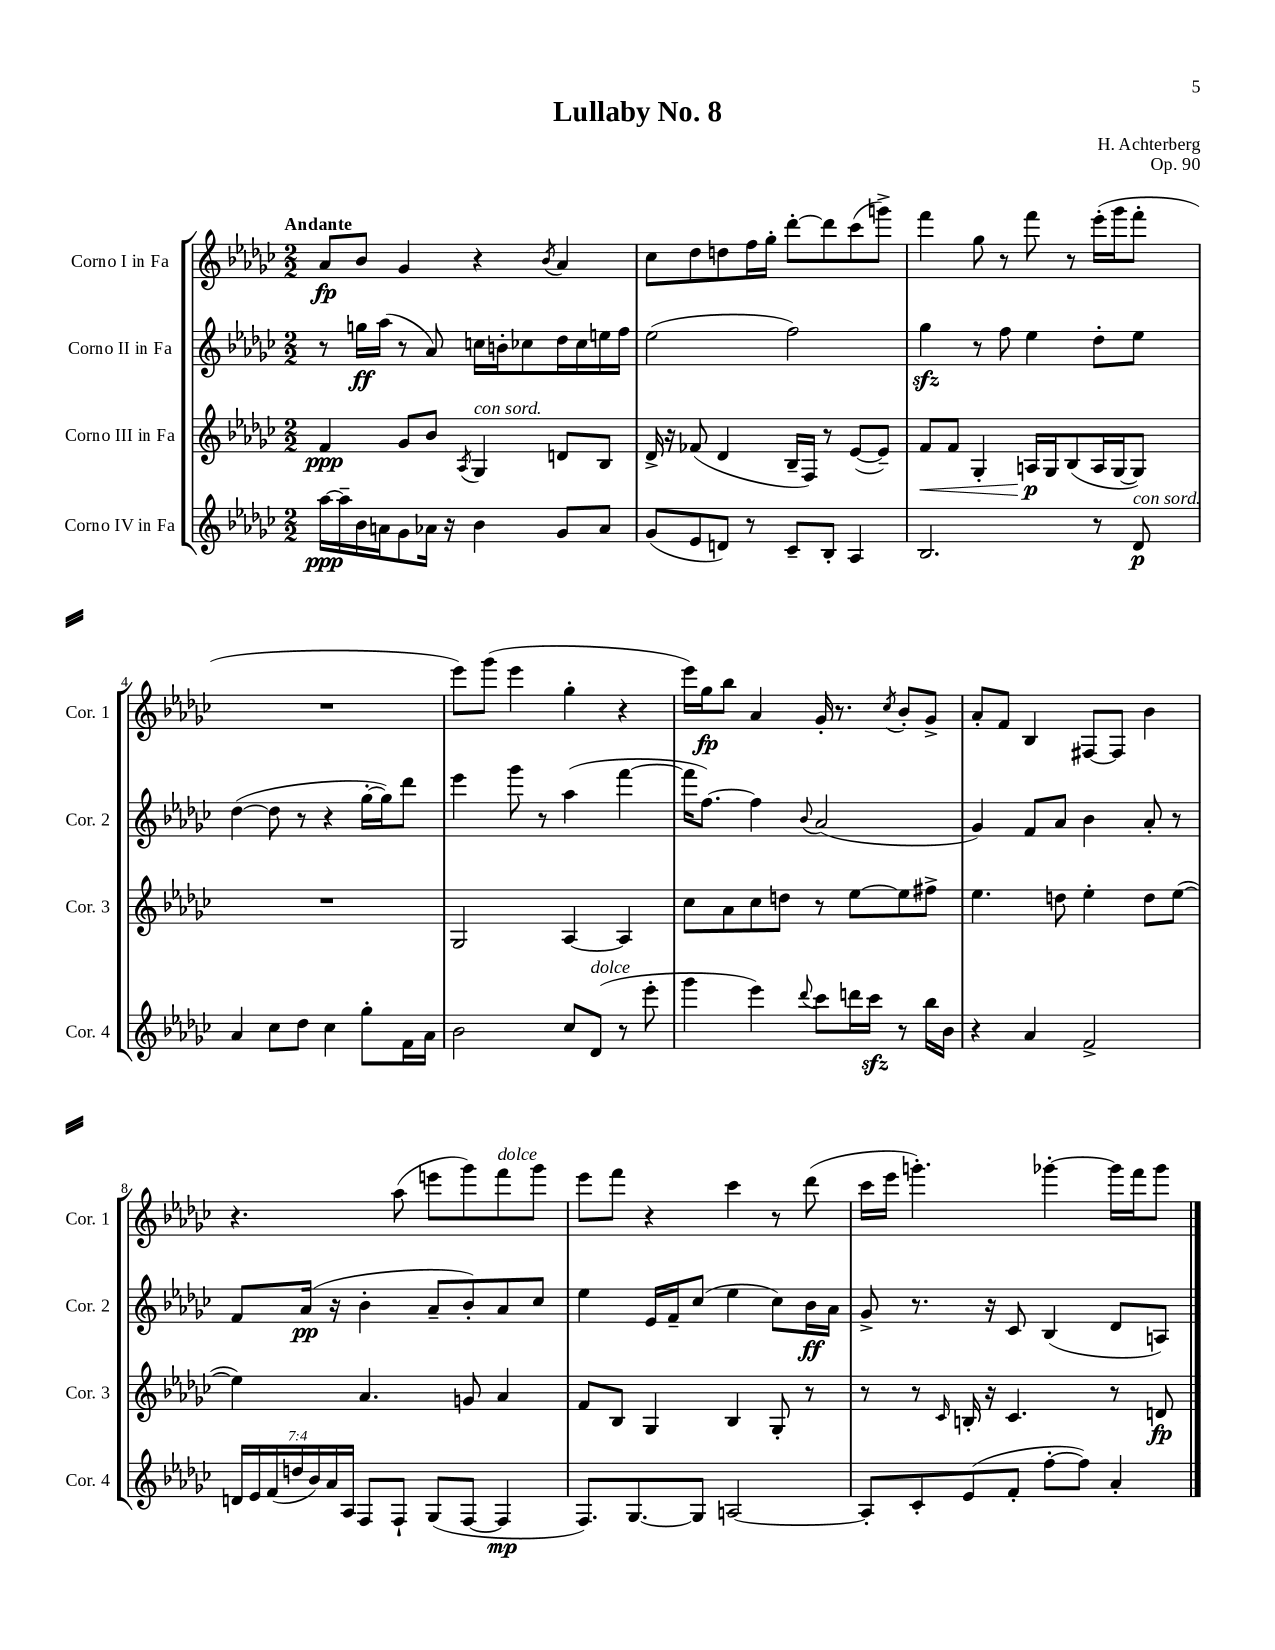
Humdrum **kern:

**kern	**kern	**kern	**kern
*staff4	*staff3	*staff2	*staff1
*clefG2	*clefG2	*clefG2	*clefG2
*k[b-e-a-d-g-c-]	*k[b-e-a-d-g-c-]	*k[b-e-a-d-g-c-]	*k[b-e-a-d-g-c-]
*M2/2	*M2/2	*M2/2	*M2/2
[16aa-\LL	4f/	8r	8a-/L
16aa-~\]	.	.	.
16b-\	.	16gg\LL	8b-/J
16a\J	.	(16aa-\JJ	.
8g-\	8g-/L	8r	4g-/
16a-\Jk	8b-/J	8a-/)	.
16r	.	.	.
.	8qA-/	.	.
4b-\	4G-/	16cc\LL	4r
.	.	16b'\J	.
.	.	8cc-\	.
.	.	.	8qb-/
8g-/L	8d/L	16dd-\L	4a-/
.	.	16cc-\	.
8a-/J	8B-/J	16ee\	.
.	.	16ff\JJ	.
=	=	=	=
(8g-/L	16d-^/	(2ee-\	8cc-\L
.	16r	.	.
8e-/	(8f-/	.	8dd-\
8d/J)	4d-/	.	8dd\
8r	.	.	16ff\L
.	.	.	16gg-'\JJ
8c-~/L	16B-~/LL	2ff\)	[8ddd-'\L
.	16F/JJ)	.	.
8B-'/J	8r	.	8ddd-\]
4A-/	([8e-/L	.	(8ccc-\
.	8e-~/]J)	.	8ggg^\J)
=	=	=	=
2.B-/	8f/L	4gg-\	4fff\
.	8f/J	.	.
.	4G-'/	8r	8gg-\
.	.	8ff\	8r
.	16A/LL	4ee-\	8fff\
.	16G-/J	.	.
.	(8B-/	.	8r
8r	16A/L	8dd-'\L	(16eee-'\LL
.	[16G-/J	.	16ggg-\J
8d-/	8G-/]J)	8ee-\J	8fff'\J
=	=	=	=
4a-/	1r	([4dd-\	1r
8cc-\L	.	8dd-\]	.
8dd-\J	.	8r	.
4cc-\	.	4r	.
8gg-'\L	.	[16gg-'\LL	.
.	.	16gg-\]J)	.
16f\L	.	8ddd-\J	.
16a-\JJ	.	.	.
=	=	=	=
2b-\	2G-/	4eee-\	8eee-\L)
.	.	.	(8ggg-\J
.	.	8ggg-\	4eee-\
.	.	8r	.
8cc-/L	[4A-/	(4aa-\	4gg-'\
(8d-/J	.	.	.
8r	4A-/]	[4fff\	4r
8eee-'\	.	.	.
=	=	=	=
4ggg-\	8cc-\L	16fff\]LK	16eee-\LL)
.	.	[8.ff\J)	16gg-\J
.	8a-\	.	8bb-\J
4eee-\)	8cc-\	4ff\]	4a-/
.	8dd\J	.	.
8qqddd-/	.	8qqb-/	.
8ccc-\L	8r	(2a-/	16g-'/
.	.	.	8.r
16ddd\L	[8ee-\L	.	.
16ccc-\JJ	.	.	.
.	.	.	8qcc-/
8r	8ee-\]	.	8b-'/L
16bb-\LL	8ff#^\J	.	8g-^/J
16b-\JJ	.	.	.
=	=	=	=
4r	4.ee-\	4g-/)	8a-'/L
.	.	.	8f/J
4a-/	.	8f/L	4B-/
.	8dd\	8a-/J	.
2f^/	4ee-'\	4b-\	[8F#/L
.	.	.	8F#/]J
.	8dd\L	8a-'/	4b-\
.	([8ee-\J	8r	.
=	=	=	=
28d/LL	4ee-\])	8f/L	4.r
28e-/	.	.	.
(28f/	.	.	.
28dd/	.	.	.
.	.	(16a-/Jk	.
28b-/)	.	.	.
28a-/	.	.	.
.	.	16r	.
28A-/JJ	.	.	.
8F/L	4.a-/	4b-'\	.
8F`/J	.	.	(8aa-\
(8G-/L	.	8a-~/L	8eee\L
[8F/J	8g/	8b-'/)	8ggg-\)
4F/]	4a-/	8a-/	8fff\
.	.	8cc-/J	8ggg-\J
=	=	=	=
8.F/L)	8f/L	4ee-\	8eee-\L
.	8B-/J	.	8fff\J
[8.G-/	.	.	.
.	4G-/	16e-/LL	4r
.	.	16f~/J	.
8G-/]J	.	(8cc-/J	.
[2A/	4B-/	4ee-\	4ccc-\
.	8G-'/	8cc-\L)	8r
.	8r	16b-\L	(8ddd-\
.	.	16a-\JJ	.
=	=	=	=
8A'/]L	8r	8g-^/	16ccc-\LL
.	.	.	16eee-\JJ
8c-'/	8r	8.r	4.ggg'\)
.	16qqc-/	.	.
(8e-/	16B'/	.	.
.	16r	16r	.
8f'/J	4.c-/	8c-/	.
[8ff'\L	.	(4B-/	[4ggg-'\
8ff\]J)	.	.	.
4a-'/	8r	8d-/L	16ggg-\]LL
.	.	.	16fff\J
.	8d/	8A/J)	8ggg-\J
==	==	==	==
*-	*-	*-	*-
